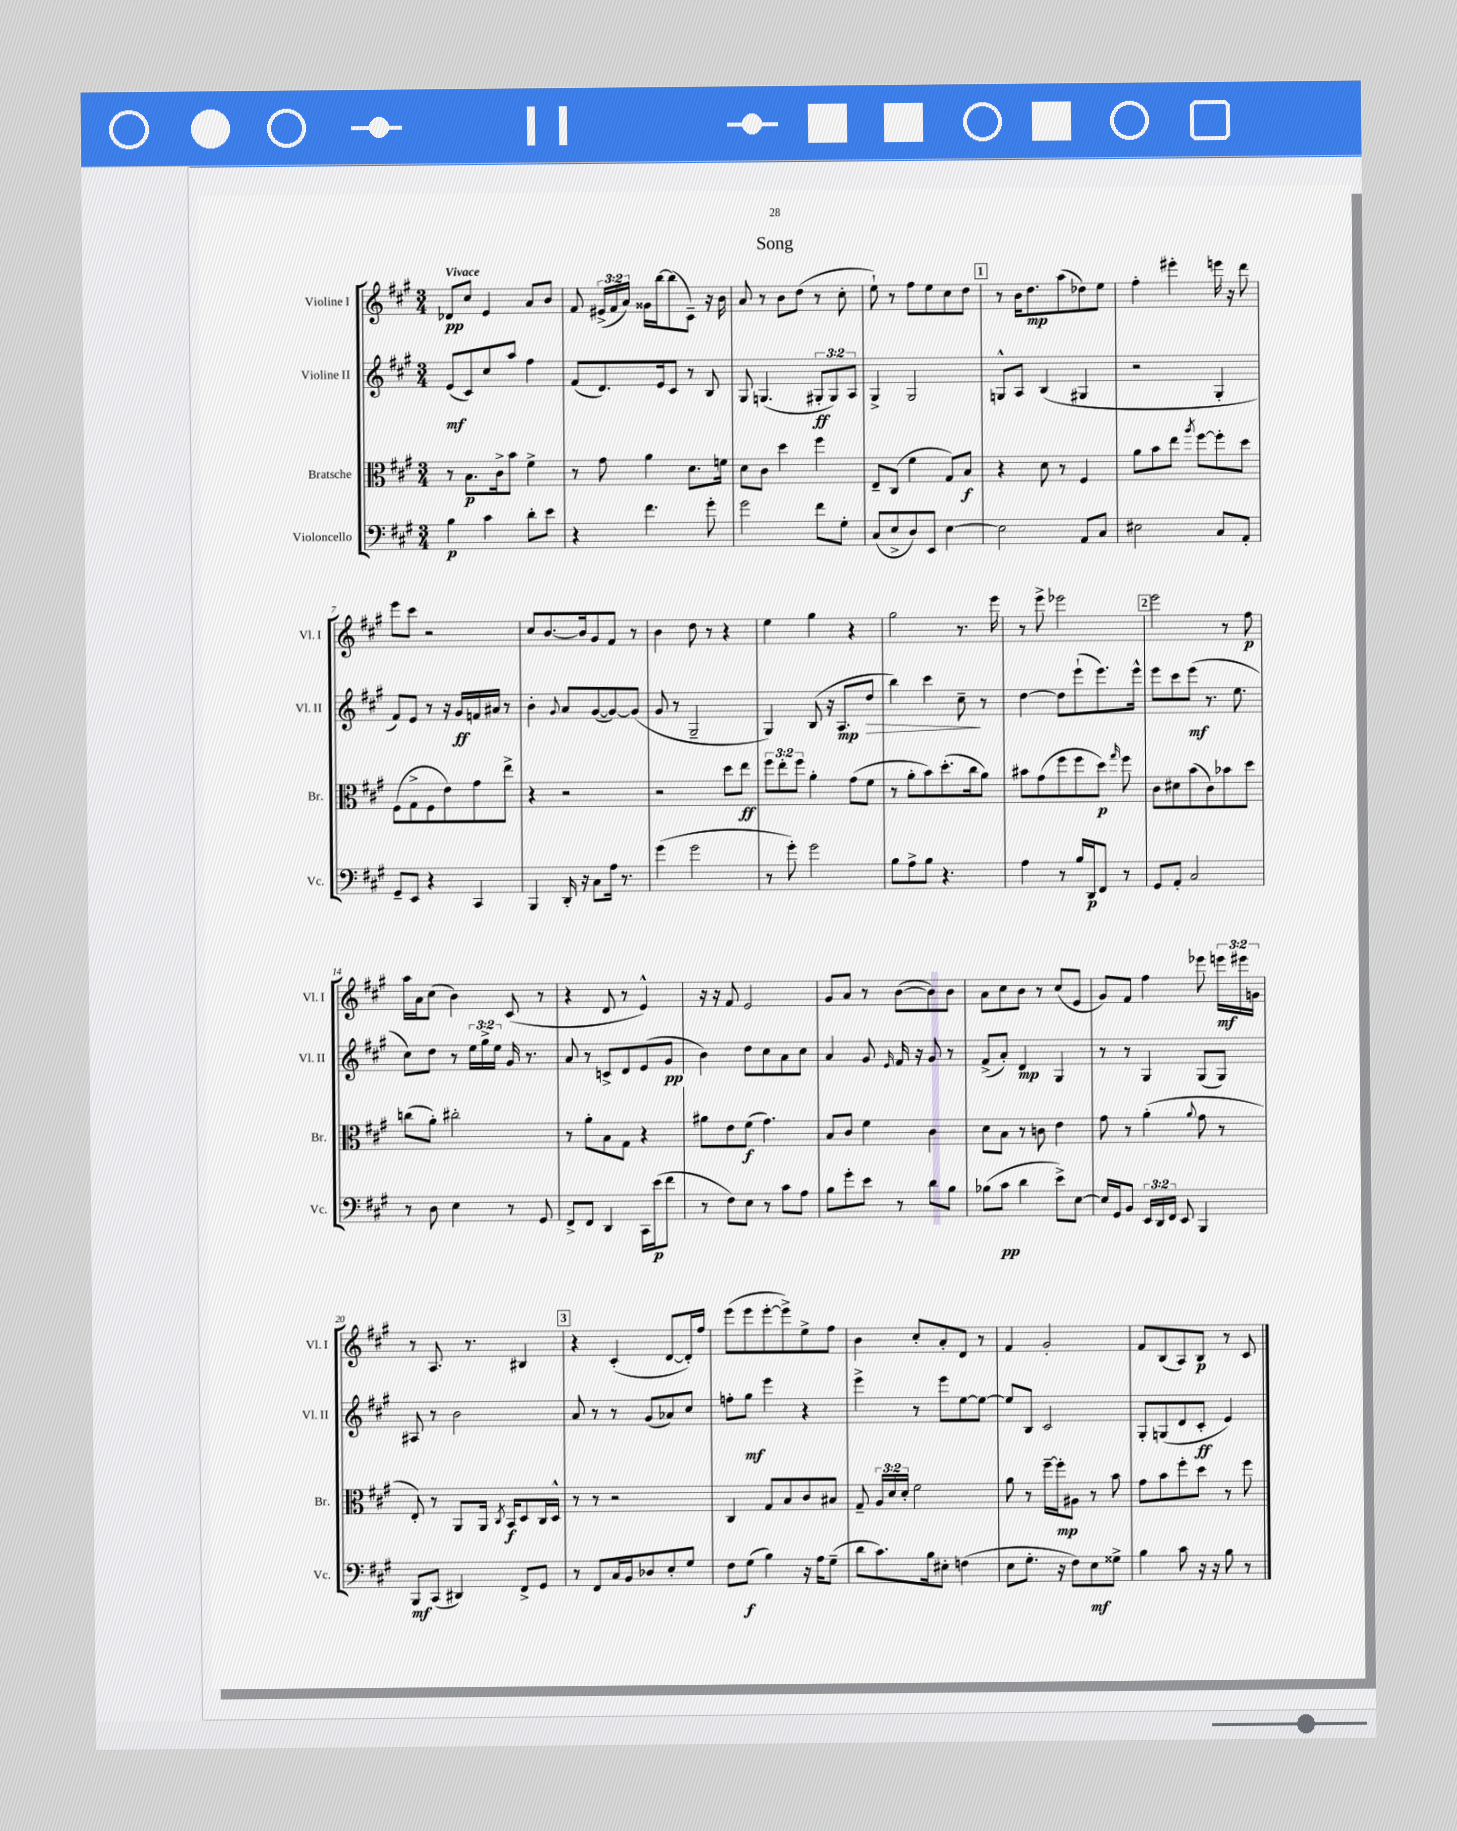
\header { title = "Song" }
<<
\new StaffGroup <<
\new Staff = "s0" \with { instrumentName = "Violine I" shortInstrumentName = "Vl. I" } {
    \clef treble \key a \major \numericTimeSignature \time 3/4 \override Staff.TupletNumber.text = #tuplet-number::calc-fraction-text \tempo "Vivace"
    \autoBeamOff des'8[\pp cis''8] e'4 a'8[ b'8] |
    fis'8 \tuplet 3/2 { eis'16[->( fis'16 a'16]) } gisis'16[ b''16~ b''8( cis'8]--) r16 b'16 |
    a'8 r8 b'8[ d''8]( r8 cis''8-. |
    e''8-!) r8 fis''8[ e''8 cis''8 d''8] |
    \mark \markup { \box "1" } r8 b'16[ d''8.\mp a''8( des''8) e''8] |
    fis''4-. eis'''4-. e'''16 r16 d'''8 |
    e'''8[ cis'''8] r2 |
    cis''8[ b'8.~ b'16 gis'8 fis'8] r8 |
    b'4 d''8 r8 r4 |
    e''4 gis''4 r4 |
    gis''2 r8. e'''16 |
    r8 e'''8-> ees'''2 |
    \mark \markup { \box "2" } e'''2 r8 fis''8\p |
    a''16[ a'16 cis''8]( b'4) cis'8( r8 |
    r4 d'8 r8 e'4-^) |
    r16 r16 fis'8 e'2 |
    gis'8[ a'8] r8 b'8[~( b'8) b'8] |
    a'8[ cis''8 b'8] r8 cis''8[( e'8] |
    gis'8[) fis'8] fis''4 ees'''8 \tuplet 3/2 { e'''16[\mf eis'''16 g'16] } |
    r8 a8. r8. bis4 |
    \mark \markup { \box "3" } r4 cis'4-.( d'8[~ d'16-.) fis''16] |
    e'''8[( e'''8 e'''8~-. e'''8->) e''8-> fis''8] |
    b'4 cis''8[-. a'8-. d'8] r8 |
    fis'4 gis'2-. |
    fis'8[ b8( a8) b8]\p r8 cis'8 \bar "|." |
}
\new Staff = "s1" \with { instrumentName = "Violine II" shortInstrumentName = "Vl. II" } {
    \clef treble \key a \major \numericTimeSignature \time 3/4 \override Staff.TupletNumber.text = #tuplet-number::calc-fraction-text
    \autoBeamOff e'8[\mf( cis'8) cis''8 a''8] fis''4 |
    fis'8[( d'8.) e'16 cis'8] r8 b8 |
    gis8 g4.( \tuplet 3/2 { gis8[-.\ff gis8) a8] } |
    gis4-> gis2 |
    \mark \markup { \box "1" } g8[-^ a8] b4( gis4 |
    r2 gis4-. |
    fis'8[) e'8] r8 r16 gis'16[\ff f'16 ais'16] r8 |
    b'4-. \appoggiatura { gis'8 } a'8[ gis'8~( gis'8~) gis'8]( |
    gis'8 r8 gis2-- |
    gis4) b8( r16 a8.[\mp d''8]\> |
    b''4) cis'''4 cis''8--\! r8 |
    d''4~ d''8[ e'''8-!( e'''8.) e'''16]-^ |
    \mark \markup { \box "2" } e'''8[ cis'''8 e'''8]\mf( r8. e''8. |
    cis''8[) d''8] r8 \tuplet 3/2 { e''16[ gis''16-> e''16] } gis'16 r8. |
    a'8 r8 c'8[-> d'8 e'8( gis'8]\pp |
    b'4) d''8[ cis''8 a'8 cis''8] |
    a'4 gis'8 \grace { e'16 } fis'16 r16 gis'8 r8 |
    fis'8[->( a'8]-.) d'4\mp gis4 |
    r8 r8 gis4 gis8[( gis8]) |
    ais8 r8 b'2 |
    \mark \markup { \box "3" } a'8 r8 r8 gis'8[( aes'8) cis''8] |
    f''8[-. gis''8]\mf e'''4 r4 |
    e'''4-> r8 e'''8[ e''8~ e''8]~ |
    e''8[ b8] cis'2 |
    gis8[-. g8( d'8 cis'8]-.\ff e'4) \bar "|." |
}
\new Staff = "s2" \with { instrumentName = "Bratsche" shortInstrumentName = "Br." } {
    \clef alto \key a \major \numericTimeSignature \time 3/4 \override Staff.TupletNumber.text = #tuplet-number::calc-fraction-text
    \autoBeamOff r8 b8.[\p cis'16-> b'8] fis'4-> |
    r8 gis'8 a'4 d'8.[ f'16] |
    d'8[ cis'8] d''4 fis''4 |
    e8[-- cis8]( fis'4 gis8[) b8]\f |
    \mark \markup { \box "1" } r4 d'8 r8 fis4 |
    a'8[ b'8 e''8] \acciaccatura { a''8 } fis''8[~ fis''8-. d''8] |
    fis8[( gis8-> fis8 e'8) gis'8 e''8]-> |
    r4 r2 |
    r2 d''8[ e''8]\ff |
    \tuplet 3/2 { fis''8[ e''8-. fis''8] } a'4-. gis'8[( fis'8] |
    r8 a'8[-. b'8) d''8.-.( cis''16 a'8]) |
    bis'8[ gis'8( fis''8 fis''8 d''8]\p) \grace { gis''16 } fis''8 |
    \mark \markup { \box "2" } cis'8[ dis'8 b'8( cis'8) bes'8 d''8] |
    c''8[( a'8]-.) cis''2-. |
    r8 a'8[-. b8 gis8] r4 |
    ais'8[ e'8 fis'8]\f( gis'4.) |
    b8[ cis'8] fis'4 cis'4 |
    d'8[ b8] r8 c'8 e'4 |
    gis'8 r8 a'4-.( \appoggiatura { a'8 } gis'8 r8 |
    e8-.) r8 a,8[ a,16] \acciaccatura { cis8 } b,16[\f d8 cis16 d16]-^ |
    \mark \markup { \box "3" } r8 r8 r2 |
    cis4 gis8[ b8 cis'8 bis8] |
    gis8-- \tuplet 3/2 { a16[ d'16 d'16]-. } fis'2 |
    a'8 r8 fis''16[~-- fis''16-.\mp ais8] r8 b'8 |
    gis'8[ b'8 fis''8-. d''8] r8 fis''8 \bar "|." |
}
\new Staff = "s3" \with { instrumentName = "Violoncello" shortInstrumentName = "Vc." } {
    \clef bass \key a \major \numericTimeSignature \time 3/4 \override Staff.TupletNumber.text = #tuplet-number::calc-fraction-text
    \autoBeamOff b4\p cis'4 d'8[-. e'8] |
    r4 fis'4. gis'8-. |
    gis'2 fis'8[ gis8]-. |
    cis8[( e8-> d8) e,8] e4~ |
    \mark \markup { \box "1" } e2 a,8[ cis8] |
    eis2 cis8[ a,8]-. |
    gis,8[-- e,8] r4 cis,4 |
    b,,4 d,16-. r16 cis8[ a16] r8. |
    gis'4( gis'2 |
    r8 gis'8-.) gis'2 |
    b8[ a8-> b8] r4. |
    a4 r8 b16[ d,16\p fis,8] r8 |
    \mark \markup { \box "2" } gis,8[ a,8]-. cis2 |
    r8 d8 e4 r8 gis,8 |
    fis,8[-> fis,8] d,4 cis,16[ e'16\p( fis'8] |
    r8 fis8[) e8] r8 cis'8[ a8] |
    b8[ gis'8-. e'8] r8 d'8[ b8] |
    bes8[( cis'8]\pp d'4 e'8[->) e8]~ |
    e16[ gis,16 b,8] \tuplet 3/2 { e,16[ d,16 fis,16] } e,8 b,,4 |
    b,,8[\mf cis,8]( dis,4) fis,8[-> gis,8] |
    \mark \markup { \box "3" } r8 fis,8[ cis16 b,16 des8 e8-. gis8] |
    fis8[ gis8]\f( b4) r16 a16[ gis8]--( |
    d'8[ cis'8.) b16 eis8]-. f4( |
    e8[ gis8.]-. r16 fis8[) e8\mf gisis8]-> |
    b4 cis'8 r16 r16 b8 r8 \bar "|." |
}
>>
>>
